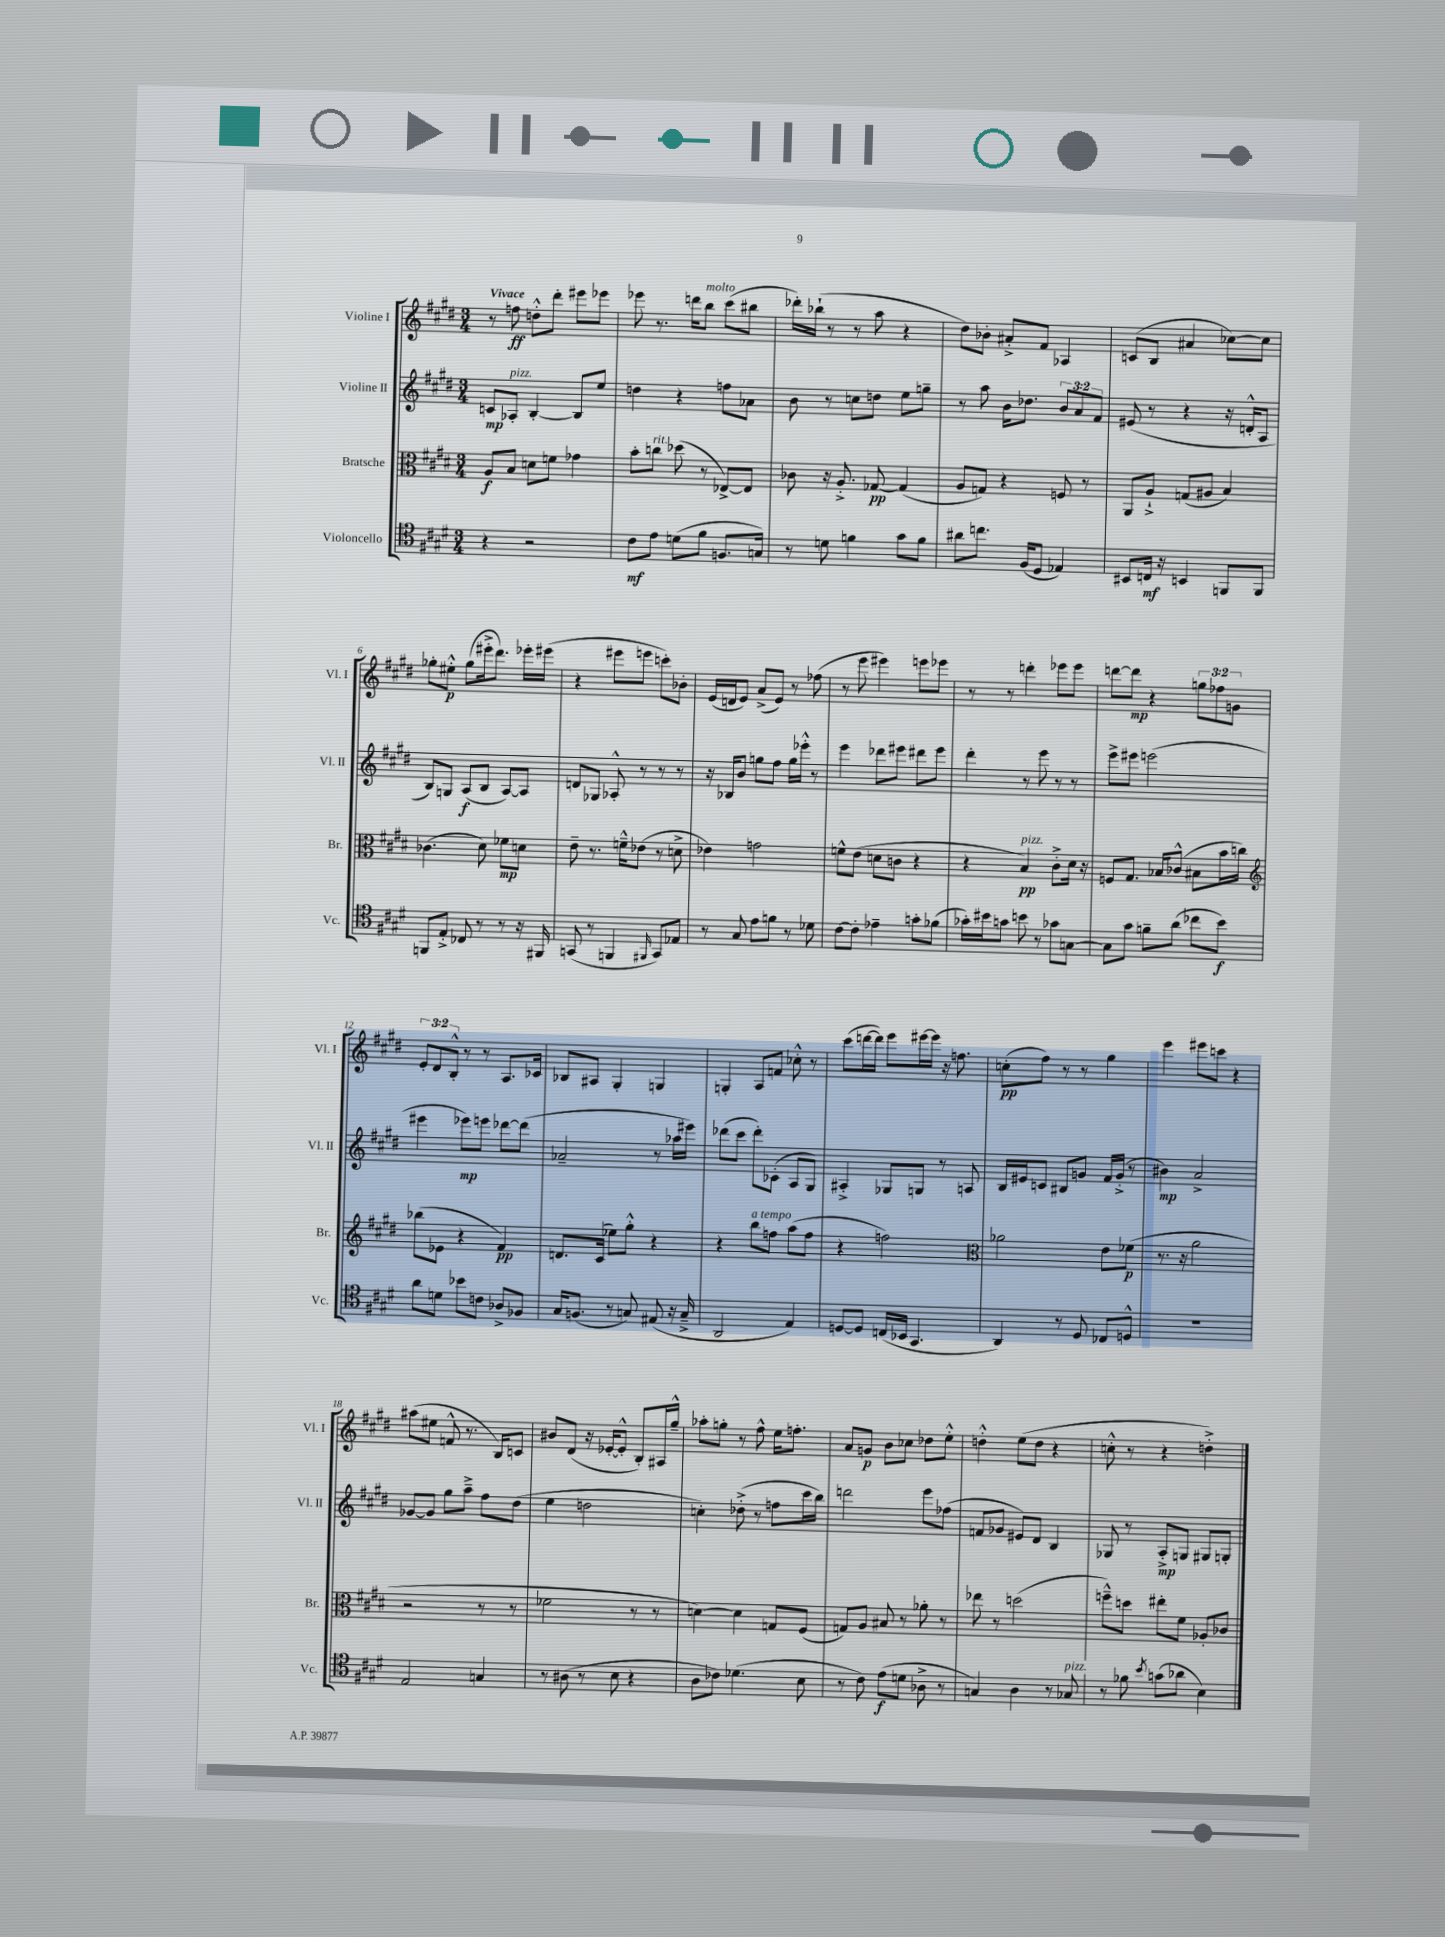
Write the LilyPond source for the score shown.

<<
\new StaffGroup <<
\new Staff = "s0" \with { instrumentName = "Violine I" shortInstrumentName = "Vl. I" } {
    \clef treble \key e \major \numericTimeSignature \time 3/4 \override Staff.TupletNumber.text = #tuplet-number::calc-fraction-text \tempo "Vivace"
    \autoBeamOff r8 f''8\ff d''8[-.-^ dis'''8]-. eis'''8[ ees'''8] |
    ees'''8 r8. d'''16[ b''8]^\markup { \italic "molto" } cis'''8[( bis''8] |
    des'''16[-.) bes''16]-!( r8 r8 a''8 r4 |
    dis''8[) bes'8]-. ais'8[-.-> fis'8] aes4 |
    c'8[( b8] ais'4 ces''8[~) ces''8] |
    ges''8[-. eis''8]-.-^\p ges''8[( eis'''16-.-> dis'''8.]) ees'''16[-. eis'''16]( |
    r4 eis'''8[ e'''8] c'''8[-.) bes'8]-. |
    e'16[( d'16 e'8]) a'8[->( e'8]) r8 fes''8( |
    r8 e'''8 eis'''4) e'''8[ ees'''8] |
    r8 r8 d'''4-. ees'''8[ ees'''8] |
    d'''8[~ d'''8]\mp r4 \tuplet 3/2 { g''8[ fes''8 g'8] } |
    \tuplet 3/2 { e'8[-. dis'8 b8]-.-^ } r8 r8 a8.[ ces'16] |
    bes8[ ais8] gis4-. g4 |
    g4-. a8[ f'8] ces''8-.-^ r8 |
    cis'''8[( d'''16~ d'''16]) e'''8[ eis'''16~ eis'''16] r16 f''8. |
    c''8[-.\pp( fis''8]) r8 r8 gis''4 |
    e'''4 eis'''8[ c'''8] r4 |
    ais''8[( eis''8] f'8-^ r8. b16[) c'8] |
    bis'8[ dis'8]( r16 ees'16[~-. ees'8]-.-^ b8[-.) ais16 gis''16]---^ |
    aes''8[-. g''8]-. r8 fis''8-^ e''16[ f''8.]-. |
    a'8[ g'8]\p b'8[ ces''8] des''8[ e''8]-.-^ |
    d''4-.-^ e''8[( d''8] r4 |
    c''8-.-^ r8 r4 d''4-.->) \bar "|." |
}
\new Staff = "s1" \with { instrumentName = "Violine II" shortInstrumentName = "Vl. II" } {
    \clef treble \key e \major \numericTimeSignature \time 3/4 \override Staff.TupletNumber.text = #tuplet-number::calc-fraction-text
    \autoBeamOff c'8[\mp aes8]-.^\markup { \italic "pizz." } b4~-. b8[ e''8] |
    d''4 r4 f''8[ aes'8] |
    b'8 r8 c''8[ d''8] e''8[ g''8]-- |
    r8 a''8 b'16[ des''8.] \tuplet 3/2 { b'8[ a'8 fis'8] } |
    eis'8( r8 r4 r16 d'16[-.-^ a8] |
    b8[) g8] a8[\f( b8] a8[~) a8] |
    d'8[ ges8] aes8-.-^ r8 r8 r8 |
    r16 bes16[ b'8] g''8[ fis''8] g''16[ ees'''16]-.-^ r8 |
    e'''4 des'''8[ eis'''8] dis'''8[ eis'''8] |
    dis'''4-. r8 e'''8 r8 r8 |
    e'''8[-> eis'''8] e'''2( |
    eis'''4 ees'''8[\mp) e'''8] des'''8[~ des'''8]( |
    aes'2-- r8 aes''16[ eis'''16]) |
    des'''8[( cis'''8] des'''8[-.) ces'8]-.( a8[ gis8]) |
    ais4-.-> ges8[ g8] r8 a8 |
    b16[ eis'16 c'8] bis8[ g'8] fis'16[ g'16]-.->( r8 |
    bis'4\mp) a'2-> |
    ges'8[~ ges'8] gis''8[ a''8]---> fis''8[ dis''8]( |
    e''4 d''2 |
    c''4-.) des''8-.->( r8 f''8[ cis'''16 b''16]) |
    d'''2 e'''8[ fes''8]( |
    f'8[ ges'8] eis'8[) dis'8] b4 |
    ges8 r8 a8[-.->\mp g8] gis8[ g8]-. \bar "|." |
}
\new Staff = "s2" \with { instrumentName = "Bratsche" shortInstrumentName = "Br." } {
    \clef alto \key e \major \numericTimeSignature \time 3/4
    \autoBeamOff a8[\f b8] d'8[ f'8] ges'4 |
    b'8[-. c''8]^\markup { \italic "rit." } des''8( r8 ees8[~->) ees8] |
    ces'8 r16 a8.-.-> ges8~\pp ges4( |
    a8[ g8]) r4 f8 r8 |
    a,8[ a8]-!-> g8[( ais8] b4) |
    ces'4.( dis'8) fes'8[\mp d'8] |
    e'8-- r8. f'16[---^ ees'8]( r8 d'8-> |
    ees'4) g'2 |
    f'8[-^ e'8]( d'8[ c'8] r4 |
    r4 b4\pp^\markup { \italic "pizz." }) cis'8[-.-> dis'16] r16 |
    f8[ gis8.] bes16[ ces'8]-^( bis8[ b'16 c''16]) |
    \clef treble bes''8[( ees'8] r4 fis'4\pp) |
    d'8.[ cis'16]( ees''8[) gis''8]-.-^ r4 |
    r4 b''8[^\markup { \italic "a tempo" } f''8] a''8[( f''8] |
    r4 f''2) |
    \clef alto aes'2 e'8[ fes'8]\p( |
    r8. r16 a'2 |
    r2 r8 r8 |
    fes'2 r8 r8 |
    d'4~) d'4 g8[ fis8]( |
    g8[) a8] bis8 r8 aes'8-. r8 |
    ees''8 r8 d''2( |
    f''8[---^) d''8] eis''8[-. fis'8] aes8[-. ces'8] \bar "|." |
}
\new Staff = "s3" \with { instrumentName = "Violoncello" shortInstrumentName = "Vc." } {
    \clef tenor \key e \major \numericTimeSignature \time 3/4
    \autoBeamOff r4 r2 |
    cis'8[\mf e'8] d'8[( fis'8] f8.[ g16]) |
    r8 d'8 f'4 gis'8[ f'8] |
    ais'8[ c''8.] fis16[( dis8] ees4) |
    bis,8[ c16]\mf r16 b,4 f,8[ f,8] |
    f,8[ e8]-.-> ces8 r8 r8 r16 fis,16 |
    g,8( r8 f,4 \grace { fis,16 } g,8[) ees8] |
    r8 gis8 e'8[ f'8] r8 des'8 |
    cis'8[~ cis'8]-. ees'4-- g'8[-. fes'8]( |
    ges'16[-.) bis'16 g'8] b'8 r8 ges'8[ g8]~ |
    g8[ gis'8] f'8[-- a'8]( ces''8[ b'8]\f) |
    a'8[ d'8] bes'8[ c'8] aes8[-> fes8] |
    gis16[ f8.]( r8 g8) eis8( r16 g16---> |
    a,2 e4) |
    d8[~ d8] c16[( bes,16] gis,4. |
    a,4) r8 dis8 ces8[ d8]-^ |
    R2. |
    e2 g4 |
    r8 ais8( r8 b8 r4 |
    a8[ ces'8]) des'4.( b8 |
    r8 cis'8) e'8[\f( d'8] aes8-> r8 |
    g4) a4 r8 ges8^\markup { \italic "pizz." } |
    r8 fes'8 \acciaccatura { b'8 } g'8[( aes'8] b4) \bar "|." |
}
>>
>>
